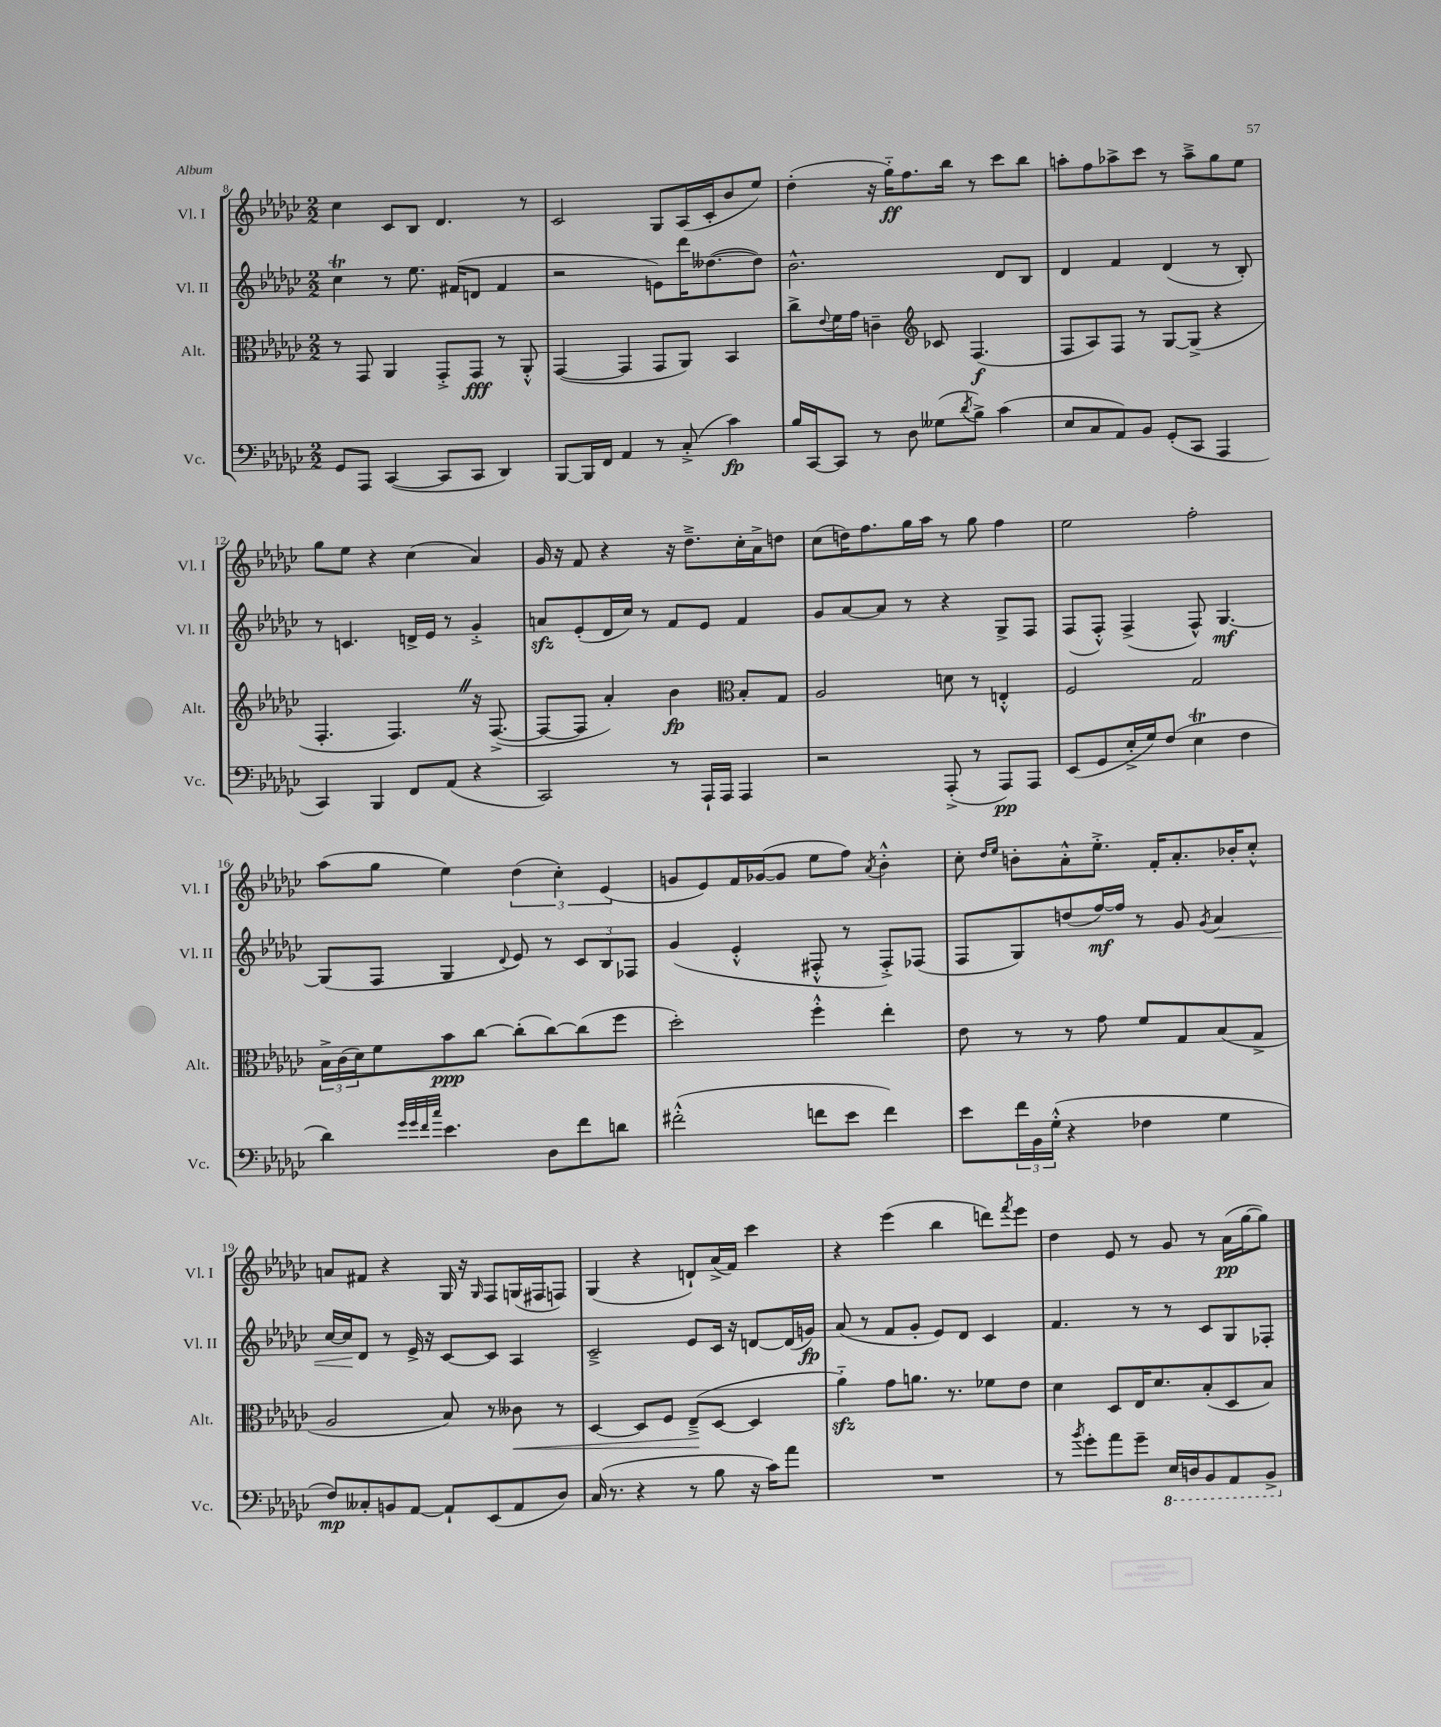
<<
\new StaffGroup <<
\new Staff = "s0" \with { instrumentName = "Vl. I" shortInstrumentName = "Vl. I" } {
    \clef treble \key ges \major \numericTimeSignature \time 2/2
    ces''4 ces'8 bes8 des'4. r8 |
    ces'2 ges8 aes16( ces'16-. bes'8 ees''8) |
    des''4-.( r16 ges''16-_\ff) f''8. bes''16 r8 ces'''8 bes''8 |
    a''8-. f''8 aes''8-> ces'''8 r8 aes''8---> ges''8 ees''8 |
    ges''8 ees''8 r4 ces''4( aes'4) |
    ges'16 r16 f'8 r4 r16 des''8.---> ces''16-. aes'16-> d''8 |
    ces''8( d''16) f''8. ges''16 aes''16 r8 ges''8 f''4 |
    ees''2 f''2-. |
    aes''8( ges''8 ees''4) \tuplet 3/2 { des''4( ces''4-.) ees'4( } |
    g'8 ees'8) f'16 ges'16~( ges'8 ees''8 f''8) \acciaccatura { aes'8 } bes'4-.-^ |
    ces''8-. \grace { des''16 ees''16 } b'8-. aes'8-.-^ ees''8.-.-> f'16-. aes'8.-. bes'16-. ces''8-.-^ |
    a'8 fis'8 r4 ges16 r16 \grace { ges16 } f8 g16( fis16 f8) |
    ges4( r4 d'8-!) aes'16->( f'16) ces'''4 |
    r4 ees'''4( bes''4 d'''8) \acciaccatura { f'''8 } ees'''8 |
    des''4 ees'8 r8 ges'8 r8 aes'16\pp( ges''16~ ges''8) \bar "|." |
}
\new Staff = "s1" \with { instrumentName = "Vl. II" shortInstrumentName = "Vl. II" } {
    \clef treble \key ges \major \numericTimeSignature \time 2/2
    ces''4\trill r8 ees''8. fis'16( d'8 fis'4 |
    r2 e'8) des'''16 deses''8.~( deses''8) |
    bes'2.-^ des'8 bes8 |
    des'4 f'4 des'4( r8 bes8-.) |
    r8 c'4. d'16-> ees'16 r8 ges'4-.-> |
    a'8\sfz ees'8-.( des'16 ces''16) r8 f'8 ees'8 f'4 |
    ges'8 aes'8~ aes'8 r8 r4 ges8-> f8 |
    f8( f8-.-^) f4->( f8-^) ges4.~\mf |
    ges8( f8 ges4 \appoggiatura { des'8 } ees'8) r8 \tuplet 3/2 { ces'8 bes8 fes8 } |
    ges'4( ees'4-.-^ fis8-.-^ r8 fis8-.->) fes8( |
    f8 ges8) d''8( f''16~\mf) f''16 r8 ges'8 \acciaccatura { ges'8 } aes'4\< |
    ces''16~ ces''16\! des'8 r8 ees'16-> r16 ces'8~ ces'8 aes4 |
    ces'2---> ees'8 ces'16 r16 d'8~ d'16( g'16\fp) |
    aes'8( r8 f'8 ges'8-. ees'8) des'8 ces'4 |
    f'4. r8 r8 ces'8 ges8 fes8-. \bar "|." |
}
\new Staff = "s2" \with { instrumentName = "Alt." shortInstrumentName = "Alt." } {
    \clef alto \key ges \major \numericTimeSignature \time 2/2
    r8 ges,8 aes,4 ges,8-.-> ges,8\fff r8 aes,8-.-^ |
    ges,4~( ges,4 ges,8 aes,8) bes,4 |
    ces''8-> \appoggiatura { ees'8 } f'16 ges'16 c'4-- \clef treble ces'8 f4.\f( |
    f8 aes8) f8 r8 ges8~ ges8->( r4 |
    f4.-. f4.) \once \override BreathingSign.text = \markup { \musicglyph "scripts.caesura.straight" } \breathe r16 f8.~->( |
    f8~ f8 aes'4-.) bes'4\fp \clef alto bes8-. ges8 |
    aes2 d'8 r8 e4-.-^ |
    f2 ges2 |
    \tuplet 3/2 { bes16-> ces'16( des'16) } f'8 bes'8\ppp ces''8~ ces''8-.( ces''8~) ces''8( f''8 |
    des''2-.) f''4-.-^ ees''4-. |
    ees'8 r8 r8 ges'8 f'8 ges8 bes8( ges8-> |
    aes2 bes8) r8 ceses'8\< r8 |
    des4~ des8 f8 ees8--->\!( des8~ des4 |
    aes'4-_\sfz) ges'8 a'8. r8. fes'8 ees'8 |
    des'4 des8 ees16 des'8. bes8-.( des8 bes8) \bar "|." |
}
\new Staff = "s3" \with { instrumentName = "Vc." shortInstrumentName = "Vc." } {
    \clef bass \key ges \major \numericTimeSignature \time 2/2
    ges,8 aes,,8 ces,4~( ces,8 ces,8 des,4) |
    bes,,8~ bes,,16 f,16 aes,4 r8 ces8-.->( ces'4\fp) |
    bes16 ces,16~ ces,8 r8 des8 geses8( \acciaccatura { des'8 } bes8->) ces'4( |
    ees8 ces8 aes,8) bes,8 ges,8-.( ces,8 aes,,4 |
    ces,4) bes,,4 f,8 aes,8( r4 |
    ces,2) r8 aes,,16-! aes,,16 aes,,4 |
    r2 aes,,8-.->( r8 aes,,8\pp) aes,,8 |
    ees,8( ges,8 ees16-.-> ges16) f8( ees4\trill f4 |
    des'4) \grace { ges'32 ges'32 f'32 ces''32 } ees'4. des8 f'8 d'8 |
    fis'2-.-^( f'8 ees'8 f'4) |
    ees'8 \tuplet 3/2 { f'16 bes,16 ges16-.-^( } r4 fes4 ges4 |
    f8\mp) ceses8-. b,8 aes,8~ aes,8-! ees,8( aes,8 des8) |
    ces16( r8. r4 r8 bes8 r16 ces'16) aes'8 |
    R1 |
    r8 \acciaccatura { bes'8 } ges'8-. aes'8 ges'8-- \ottava #-1 ees,16 d,16 bes,,8 aes,,8 bes,,8-> \ottava #0 \bar "|." |
}
>>
>>
\layout { \context { \Score currentBarNumber = #8 } }
